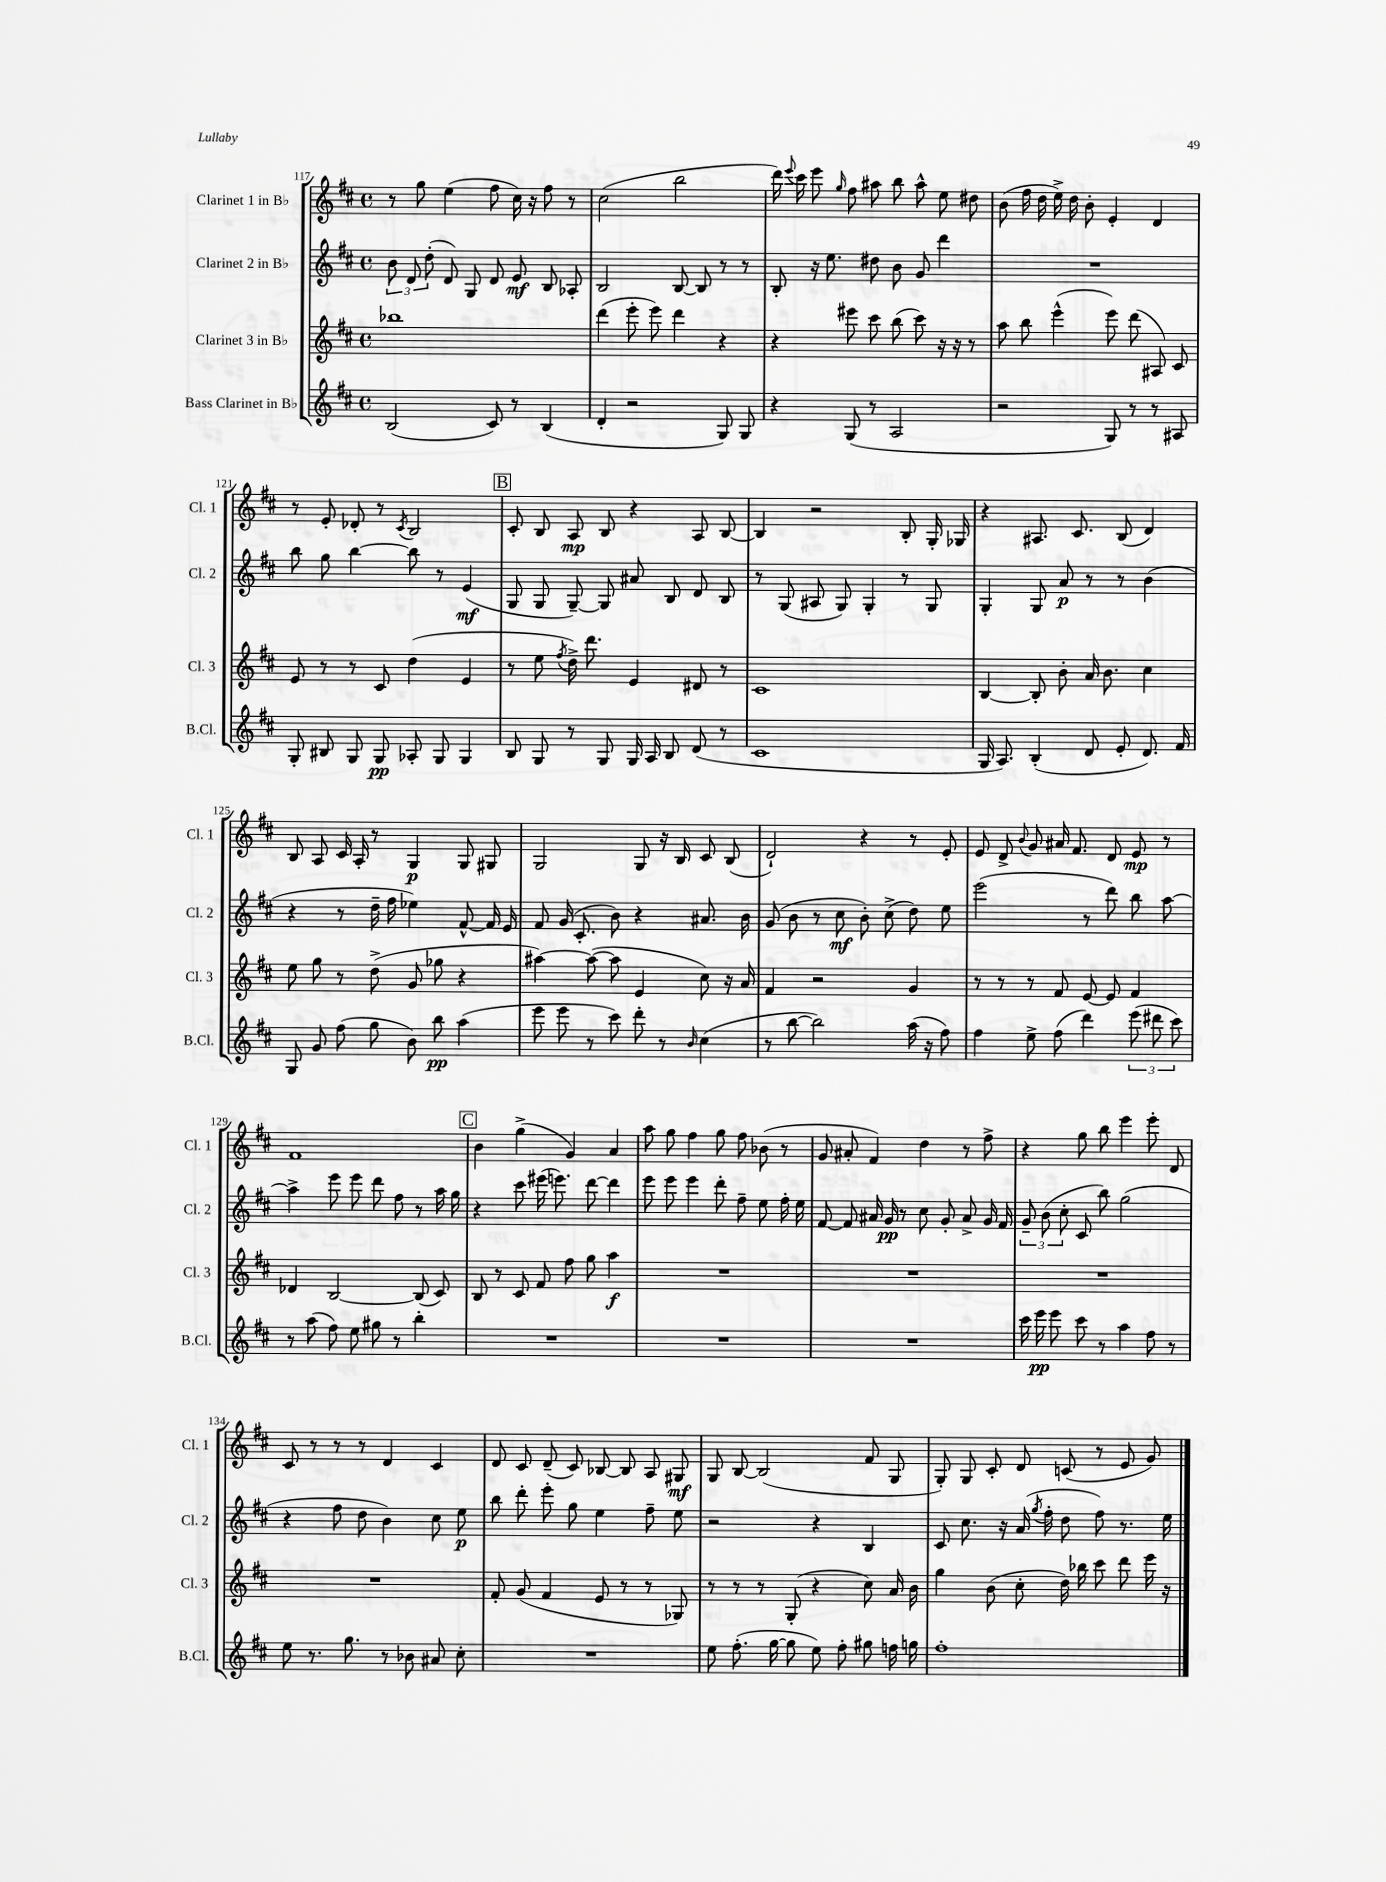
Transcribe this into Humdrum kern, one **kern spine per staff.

**kern	**dynam	**kern	**dynam	**kern	**dynam	**kern	**dynam
*part4	*part4	*part3	*part3	*part2	*part2	*part1	*part1
*staff4	*staff4	*staff3	*staff3	*staff2	*staff2	*staff1	*staff1
*I"Bass Clarinet in B♭	*	*I"Clarinet 3 in B♭	*	*I"Clarinet 2 in B♭	*	*I"Clarinet 1 in B♭	*
*I'B.Cl.	*	*I'Cl. 3	*	*I'Cl. 2	*	*I'Cl. 1	*
*clefG2	*	*clefG2	*	*clefG2	*	*clefG2	*
*k[f#c#]	*	*k[f#c#]	*	*k[f#c#]	*	*k[f#c#]	*
*M4/4	*	*M4/4	*	*M4/4	*	*M4/4	*
*met(c)	*	*met(c)	*	*met(c)	*	*met(c)	*
=117	=117	=117	=117	=117	=117	=117	=117
(2B/	.	1bb-X	.	12b\	.	8r	.
.	.	.	.	12d/	.	.	.
.	.	.	.	.	.	8gg\	.
.	.	.	.	(12dd'\	.	.	.
.	.	.	.	8d/)	.	(4ee\	.
.	.	.	.	8G/	.	.	.
8c#/)	.	.	.	8d/	.	8ff#\	.
8r	.	.	.	8e/	mf	16cc#\)	.
.	.	.	.	.	.	16r	.
(4B/	.	.	.	8B/	.	8ff#\	.
.	.	.	.	8A-X'/	.	8r	.
=118	=118	=118	=118	=118	=118	=118	=118
4d'/	.	(4ddd\	.	2B/	.	(2cc#\	.
2r	.	8eee'\	.	.	.	.	.
.	.	8eee\)	.	.	.	.	.
.	.	4ddd\	.	[8B/	.	2bb\	.
.	.	.	.	8B/]	.	.	.
8G/)	.	4r	.	8r	.	.	.
8G/	.	.	.	8r	.	.	.
=119	=119	=119	=119	=119	=119	=119	=119
4r	.	4r	.	8B'/	.	16ddd\)	.
.	.	.	.	.	.	8qqeee/	.
.	.	.	.	.	.	16ccc#\	.
.	.	.	.	16r	.	8eee\	.
.	.	.	.	8.ee\	.	.	.
.	.	.	.	.	.	16qqgg/	.
(8G/	.	8eee#X\	.	.	.	8ff#\	.
8r	.	8ccc#\	.	8dd#X\	.	8aa#X\	.
2A/	.	(8bb\	.	8b\	.	8bb\	.
.	.	8ccc#\)	.	8g/	.	8aa#^^\	.
.	.	16r	.	4ddd\	.	8ee\	.
.	.	16r	.	.	.	.	.
.	.	8r	.	.	.	8dd#X\	.
=120	=120	=120	=120	=120	=120	=120	=120
2r	.	8aa\	.	1r	.	(8b\	.
.	.	8bb\	.	.	.	16ff#\	.
.	.	.	.	.	.	16dd\	.
.	.	(4eee^^\	.	.	.	16ee^\)	.
.	.	.	.	.	.	16dd\	.
.	.	.	.	.	.	8b'\	.
8G/)	.	8eee\)	.	.	.	4e'/	.
8r	.	(8ddd\	.	.	.	.	.
8r	.	8A#X/)	.	.	.	4d/	.
8A#X/	.	8c#/	.	.	.	.	.
!!LO:LB:g=z
=121	=121	=121	=121	=121	=121	=121	=121
8G'/	.	8e/	.	8bb\	.	8r	.
8B#X/	.	8r	.	8gg\	.	8e'/	.
8G/	.	8r	.	[4bb\	.	8d-X'/	.
8G/	pp	8c#/	.	.	.	8r	.
.	.	.	.	.	.	8qc#/	.
8A-X'/	.	(4dd\	.	8bb\]	.	2B/	.
8G/	.	.	.	8r	.	.	.
4G/	.	4e/	.	(4e/	mf	.	.
!!LO:REH:place=s1:t=B
=122	=122	=122	=122	=122	=122	=122	=122
8B/	.	8r	.	8G/	.	8c#'/	.
8G/	.	8ee\	.	8G/	.	8B/	.
.	.	8qff#/	.	.	.	.	.
8r	.	16dd^\)	.	[8G~/)	.	8A/	mp
.	.	8.ddd\	.	.	.	.	.
8G/	.	.	.	8G/]	.	8B/	.
16G/	.	4e/	.	8a#X/	.	4r	.
16A/	.	.	.	.	.	.	.
8B/	.	.	.	8B/	.	.	.
(8d/	.	8d#X/	.	8d/	.	8A/	.
8r	.	8r	.	8B/	.	[8B/	.
=123	=123	=123	=123	=123	=123	=123	=123
1c#	.	1c#	.	8r	.	4B/]	.
.	.	.	.	(8G/	.	.	.
.	.	.	.	8A#X/	.	2r	.
.	.	.	.	8G/)	.	.	.
.	.	.	.	4G'/	.	.	.
.	.	.	.	8r	.	8B'/	.
.	.	.	.	8G/	.	16G'/	.
.	.	.	.	.	.	16G-X/	.
=124	=124	=124	=124	=124	=124	=124	=124
16G/	.	[4B/	.	4G'/	.	4r	.
8.A/)	.	.	.	.	.	.	.
(4B'/	.	8B'/]	.	8G/	.	8.A#X/	.
.	.	8b'\	.	8a/	p	.	.
.	.	.	.	.	.	8.c#/	.
8d/	.	16a/	.	8r	.	.	.
.	.	8.b\	.	.	.	.	.
8e'/	.	.	.	8r	.	(8B/	.
8.d/)	.	4cc#\	.	(4b\	.	4d/)	.
16f#/	.	.	.	.	.	.	.
!!LO:LB:g=z
=125	=125	=125	=125	=125	=125	=125	=125
8G/	.	8ee\	.	4r	.	8B/	.
8g/	.	8gg\	.	.	.	8A/	.
(8ff#\	.	8r	.	8r	.	16c#/	.
.	.	.	.	.	.	16A'/	.
8gg\	.	(8dd^\	.	16dd~\	.	8r	.
.	.	.	.	16ff#\	.	.	.
8b\)	.	8g/	.	4ee-X\)	.	4G/	p
8bb\	pp	8gg-X\	.	.	.	.	.
(4aa\	.	4r	.	[8f#^^/	.	8G/	.
.	.	.	.	16f#/]	.	8G#X/	.
.	.	.	.	16e/	.	.	.
=126	=126	=126	=126	=126	=126	=126	=126
8eee\	.	[4aa#X\)	.	8f#/	.	2G/	.
8eee\	.	.	.	(16g/	.	.	.
.	.	.	.	8.c#'/	.	.	.
8r	.	(8aa#\_	.	.	.	.	.
8ccc#\)	.	8aa#\]	.	8b\)	.	.	.
8ddd'\	.	4e/	.	4r	.	8G/	.
8r	.	.	.	.	.	16r	.
.	.	.	.	.	.	16B/	.
16qqb/	.	.	.	.	.	.	.
(4cc#\	.	8cc#\)	.	8.a#X/	.	8c#/	.
.	.	16r	.	.	.	(8B/	.
.	.	16a/	.	16b\	.	.	.
=127	=127	=127	=127	=127	=127	=127	=127
8r	.	4f#/	.	(8g/	.	2d`/)	.
[8bb\	.	.	.	8b\	.	.	.
2bb\])	.	2r	.	8r	.	.	.
.	.	.	.	8cc#\	mf	.	.
.	.	.	.	8b'\)	.	4r	.
.	.	.	.	(8cc#^\	.	.	.
(16aa\	.	4g/	.	8dd\)	.	8r	.
16r	.	.	.	.	.	.	.
8ff#\)	.	.	.	8ee\	.	8e'/	.
=128	=128	=128	=128	=128	=128	=128	=128
4ff#\	.	8r	.	(2eee\	.	8e/	.
.	.	8r	.	.	.	8d^/	.
.	.	.	.	.	.	8qqb/	.
8ee^\	.	8r	.	.	.	8g/	.
(8ff#\	.	8f#/	.	.	.	16a#X/	.
.	.	.	.	.	.	8.f#/	.
4ddd\)	.	[8e/	.	8r	.	.	.
.	.	8e/]	.	8ddd\)	.	8d/	.
(12eee\	.	4f#/	.	8bb\	.	8e/	mp
12ddd#X\	.	.	.	.	.	.	.
.	.	.	.	[8aa\	.	8r	.
12ccc#\)	.	.	.	.	.	.	.
!!LO:LB:g=z
=129	=129	=129	=129	=129	=129	=129	=129
8r	.	4d-X/	.	4aa^\]	.	1f#	.
(8aa\	.	.	.	.	.	.	.
8ff#\)	.	[2B/	.	8eee\	.	.	.
8ee\	.	.	.	8eee\	.	.	.
8gg#X\	.	.	.	8ddd\	.	.	.
8r	.	.	.	8ff#\	.	.	.
4bb'\	.	(8B/]	.	8r	.	.	.
.	.	8c#/)	.	16aa\	.	.	.
.	.	.	.	16gg\	.	.	.
!!LO:REH:place=s1:t=C
=130	=130	=130	=130	=130	=130	=130	=130
1r	.	8B/	.	4r	.	4b\	.
.	.	8r	.	.	.	.	.
.	.	8c#/	.	8ccc#\	.	(4gg^\	.
.	.	8f#/	.	(16eee#X\	.	.	.
.	.	.	.	8.eeen\)	.	.	.
.	.	8ff#\	.	.	.	4g/)	.
.	.	8gg\	.	[8ddd\	.	.	.
.	.	4aa\	f	4ddd\]	.	4a/	.
=131	=131	=131	=131	=131	=131	=131	=131
1r	.	1r	.	8eee\	.	8aa\	.
.	.	.	.	8eee\	.	8gg\	.
.	.	.	.	4eee\	.	4ff#\	.
.	.	.	.	8ddd'\	.	8gg\	.
.	.	.	.	8ff#~\	.	8ff#\	.
.	.	.	.	8ee\	.	(8b-X\	.
.	.	.	.	16ff#'\	.	8r	.
.	.	.	.	16ee\	.	.	.
=132	=132	=132	=132	=132	=132	=132	=132
1r	.	1r	.	[8f#/	.	8g/	.
.	.	.	.	8f#/]	.	8a#X'/	.
.	.	.	.	16a#X/	.	4f#/)	.
.	.	.	.	16g/	pp	.	.
.	.	.	.	8r	.	.	.
.	.	.	.	8cc#\	.	4dd\	.
.	.	.	.	8g'/	.	.	.
.	.	.	.	8a#^/	.	8r	.
.	.	.	.	16g/	.	8ff#^\	.
.	.	.	.	16f#/	.	.	.
=133	=133	=133	=133	=133	=133	=133	=133
16ccc#\	.	1r	.	12g~/	.	4r	.
16eee\	pp	.	.	.	.	.	.
.	.	.	.	(12b\	.	.	.
8eee\	.	.	.	.	.	.	.
.	.	.	.	12cc#'\	.	.	.
8ccc#\	.	.	.	8c#/	.	8gg\	.
8r	.	.	.	8bb\)	.	8bb\	.
4aa\	.	.	.	(2gg\	.	4eee\	.
8ff#\	.	.	.	.	.	8eee'\	.
8r	.	.	.	.	.	8d/	.
!!LO:LB:g=z
=134	=134	=134	=134	=134	=134	=134	=134
8ee\	.	1r	.	4r	.	8c#/	.
8.r	.	.	.	.	.	8r	.
.	.	.	.	8ff#\	.	8r	.
8.gg\	.	.	.	.	.	.	.
.	.	.	.	8dd\	.	8r	.
8r	.	.	.	4b\)	.	4d/	.
8b-X\	.	.	.	.	.	.	.
8a#X/	.	.	.	8cc#\	.	4c#/	.
8cc#'\	.	.	.	8ee\	p	.	.
=135	=135	=135	=135	=135	=135	=135	=135
1r	.	8f#'/	.	8bb\	.	8d/	.
.	.	(8g/	.	8ddd'\	.	8c#/	.
.	.	4f#/	.	8eee'\	.	(8d~/	.
.	.	.	.	8gg\	.	8c#/)	.
.	.	8e/	.	4ee\	.	[8B-X/	.
.	.	8r	.	.	.	8B-/]	.
.	.	8r	.	8ff#~\	.	8A/	.
.	.	8G-X/)	.	8ee\	.	8G#X/	mf
=136	=136	=136	=136	=136	=136	=136	=136
8ee\	.	8r	.	2r	.	8G/	.
(8.ff#'\	.	8r	.	.	.	[8B/	.
.	.	8r	.	.	.	(2B/]	.
[16gg\	.	.	.	.	.	.	.
8gg\]	.	(8G'/	.	.	.	.	.
8ee\)	.	4r	.	4r	.	.	.
8ff#'\	.	.	.	.	.	.	.
8gg#X\	.	8cc#\)	.	4B/	.	8f#/	.
16ffn\	.	16a/	.	.	.	8G/	.
16ggn\	.	16b\	.	.	.	.	.
=137	=137	=137	=137	=137	=137	=137	=137
1ff#'	.	4gg\	.	8c#/	.	8G'/)	.
.	.	.	.	8.cc#\	.	8G/	.
.	.	(8b\	.	.	.	8c#'/	.
.	.	.	.	16r	.	.	.
.	.	8cc#'\	.	(16a/	.	8d/	.
.	.	.	.	8qgg/	.	.	.
.	.	.	.	16ff#'\	.	.	.
.	.	16dd\)	.	8dd\	.	(8cn/	.
.	.	16bb-X\	.	.	.	.	.
.	.	8ccc#\	.	8ff#\)	.	8r	.
.	.	8ddd\	.	8.r	.	8e/	.
.	.	16eee\	.	.	.	8g/)	.
.	.	16r	.	16ee\	.	.	.
==	==	==	==	==	==	==	==
*-	*-	*-	*-	*-	*-	*-	*-
